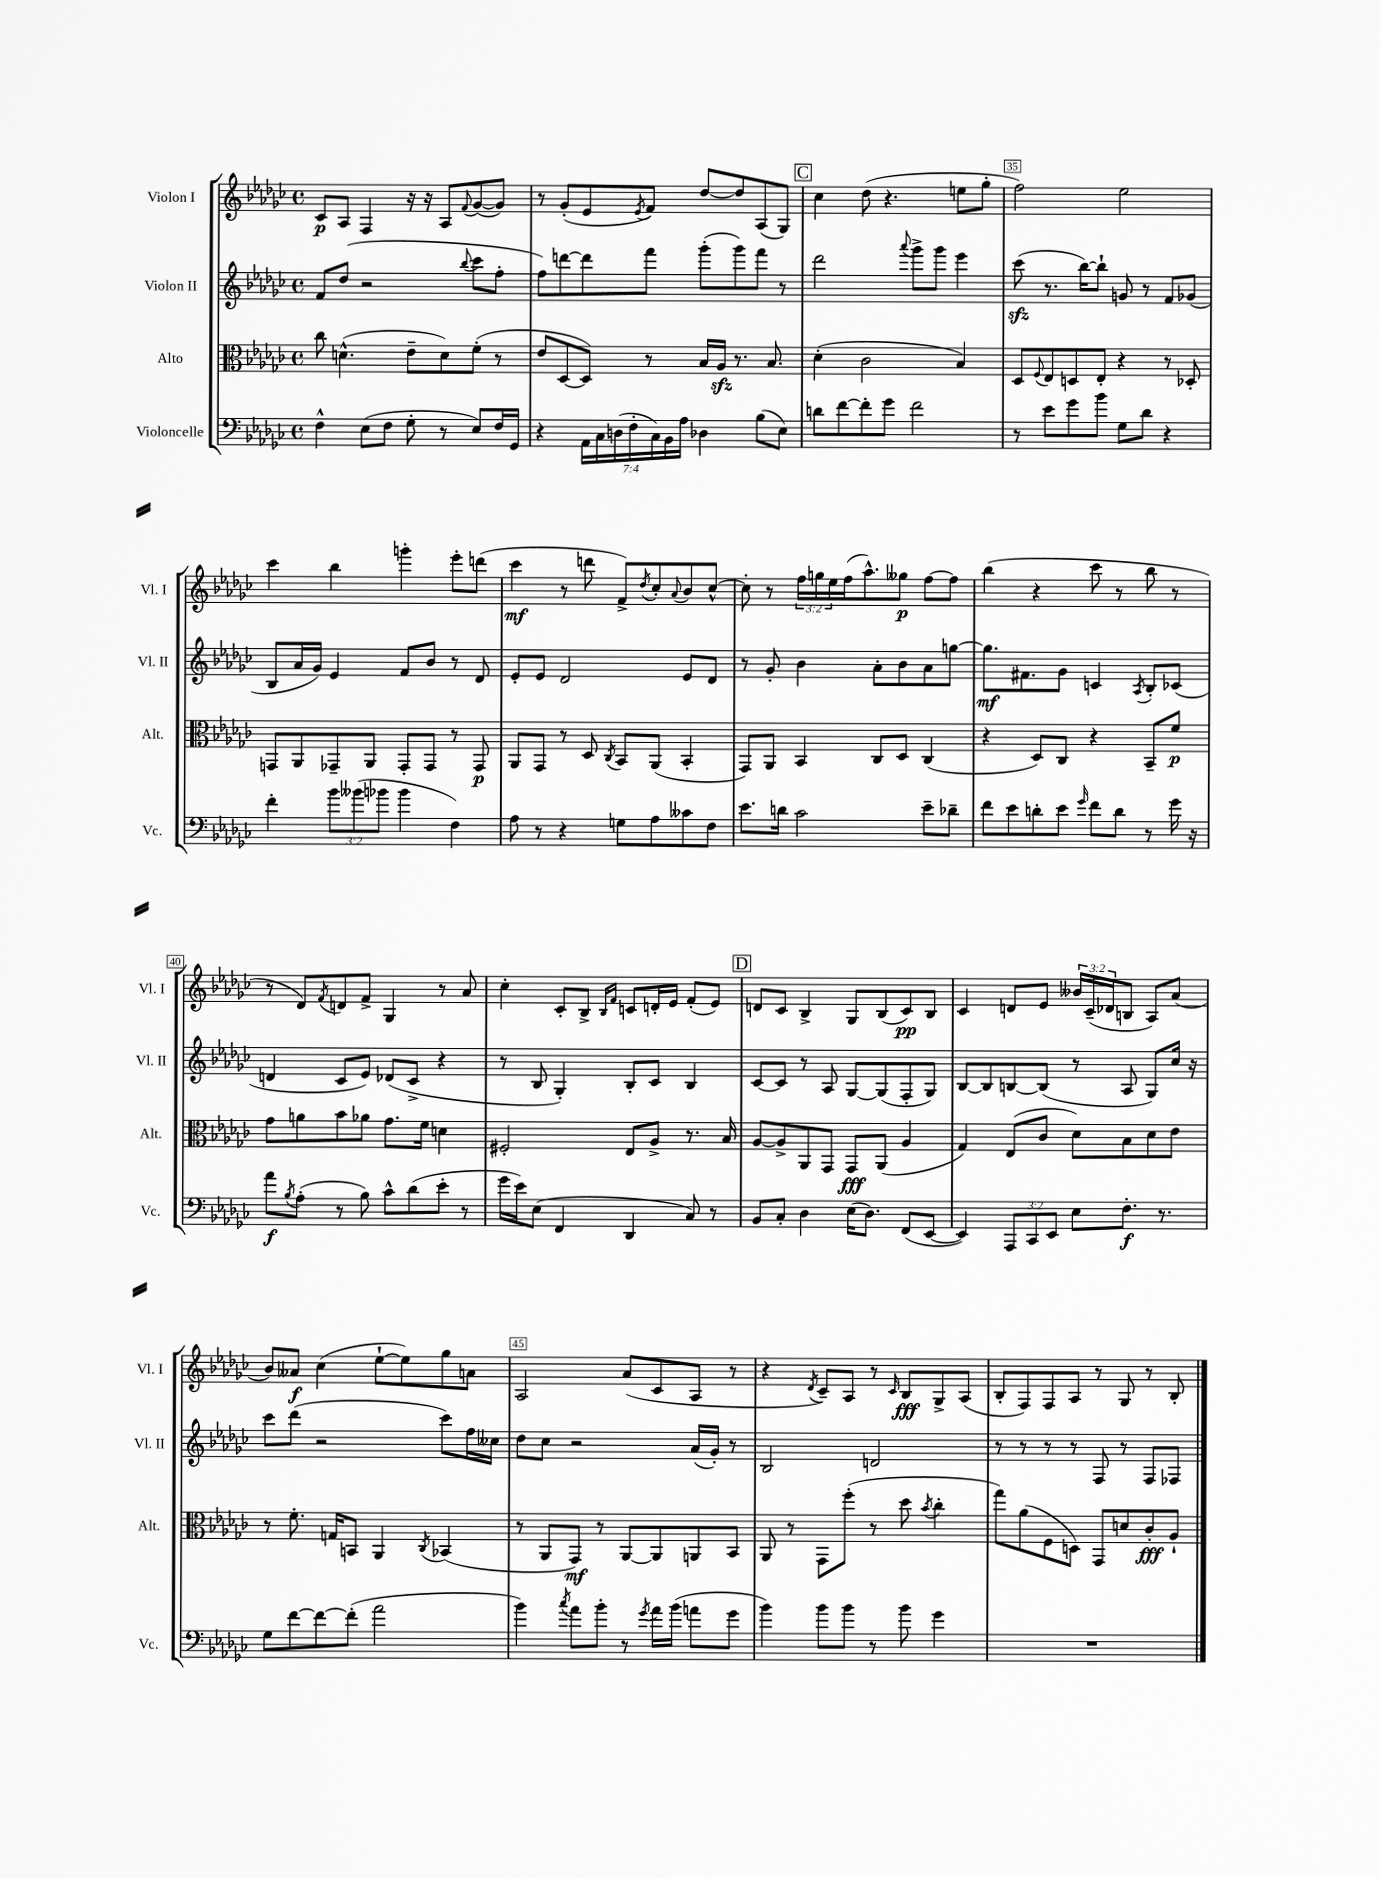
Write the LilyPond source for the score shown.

<<
\new StaffGroup <<
\new Staff = "s0" \with { instrumentName = "Violon I" shortInstrumentName = "Vl. I" } {
    \clef treble \key ges \major \defaultTimeSignature \time 4/4 \override Staff.TupletNumber.text = #tuplet-number::calc-fraction-text
    ces'8\p aes8 f4 r16 r16 aes8 \appoggiatura { f'8 } ges'8~( ges'8) |
    r8 ges'8-.( ees'8 \acciaccatura { ees'8 } f'8) des''8~ des''8 aes8( ges8) |
    \mark \markup { \box "C" } ces''4 des''8( r4. e''8 ges''8-. |
    f''2) ees''2 |
    ces'''4 bes''4 g'''4-. ees'''8-. d'''8( |
    ces'''4\mf r8 d'''8 f'8->) \acciaccatura { des''8 } ces''8-. \appoggiatura { aes'8 } bes'8 ces''8~-^ |
    ces''8-. r8 \tuplet 3/2 { f''16 g''16 ees''16 } f''16( aes''8.-^) geses''8\p f''8~ f''8 |
    bes''4( r4 ces'''8 r8 bes''8 r8 |
    r8 des'8) \acciaccatura { f'8 } d'8 f'8-> ges4 r8 aes'8 |
    ces''4-. ces'8-. bes8-> \grace { bes16 f'16 } c'8 d'16-. ees'16 f'8-.( ees'8) |
    \mark \markup { \box "D" } d'8 ces'8 bes4-> ges8 bes8( ces'8\pp) bes8 |
    ces'4 d'8 ees'8 \tuplet 3/2 { beses'16 ces'16--( des'16 } b8 aes8) aes'8( |
    bes'8) aeses'8\f ces''4( ees''8~-! ees''8) ges''8 a'8 |
    aes2 aes'8( ces'8 aes8 r8 |
    r4 \acciaccatura { des'8 } ces'8--) aes8 r8 \grace { ces'16 } bes8\fff ges8-> aes8( |
    bes8-. f8) f8 aes8 r8 ges8 r8 bes8-. \bar "|." |
}
\new Staff = "s1" \with { instrumentName = "Violon II" shortInstrumentName = "Vl. II" } {
    \clef treble \key ges \major \defaultTimeSignature \time 4/4
    f'8 des''8( r2 \appoggiatura { bes''8 } ces'''8 f''8-. |
    f''8) d'''8~ d'''8 f'''8 ges'''8-.( ges'''8) f'''8 r8 |
    \mark \markup { \box "C" } des'''2 \appoggiatura { aes'''8 } ges'''8-> ges'''8 ees'''4 |
    ces'''8\sfz( r8. bes''16~) bes''8-! g'8 r8 f'8 ges'8( |
    bes8 aes'16 ges'16) ees'4 f'8 bes'8 r8 des'8 |
    ees'8-. ees'8 des'2 ees'8 des'8 |
    r8 ges'8-. bes'4 aes'8-. bes'8 aes'8 g''8~ |
    g''8.\mf fis'8. ges'8 c'4 \acciaccatura { aes8 } bes8-. ces'8( |
    d'4 ces'8 ees'8) des'8( ces'8-> r4 |
    r8 bes8 ges4-.) bes8-. ces'8 bes4 |
    \mark \markup { \box "D" } ces'8~ ces'8 r8 aes8 ges8~ ges8( f8-. ges8) |
    bes8~ bes8 b8~ b8( r8 aes8 ges8) ces''16 r16 |
    ces'''8 des'''8( r2 ces'''8) f''16 ceses''16 |
    des''8 ces''8 r2 aes'16( ges'16-.) r8 |
    bes2 d'2 |
    r8 r8 r8 r8 f8 r8 f8 fes8 \bar "|." |
}
\new Staff = "s2" \with { instrumentName = "Alto" shortInstrumentName = "Alt." } {
    \clef alto \key ges \major \defaultTimeSignature \time 4/4
    ces''8 d'4.-^( ees'8-- d'8) f'8-.( r8 |
    ees'8 des8~ des8) r8 bes16 aes16\sfz r8. bes8. |
    \mark \markup { \box "C" } des'4-.( ces'2 bes4) |
    des8 \appoggiatura { f8 } ees8 d8 ees8-. r4 r8 des8-. |
    g,8 aes,8 ges,8-- aes,8 ges,8-. ges,8 r8 ges,8\p |
    aes,8 ges,8 r8 des8 \acciaccatura { ces8 } bes,8 aes,8( bes,4-. |
    ges,8) aes,8 bes,4 ces8 des8 ces4( |
    r4 des8) ces8 r4 bes,8-- f'8\p |
    ges'8 a'8 bes'8 aes'8 ges'8. f'16 d'4 |
    fis2-. ees8 aes8-> r8. bes16 |
    \mark \markup { \box "D" } aes8~ aes8-> aes,8 ges,8 ges,8\fff aes,8( aes4 |
    ges4) ees8( ces'8 des'8) bes8 des'8 ees'8 |
    r8 f'8.-. g16 b,8 aes,4 \acciaccatura { ces8 } bes,4( |
    r8 aes,8 ges,8\mf) r8 aes,8~ aes,8 a,8 bes,8 |
    aes,8 r8 ges,8 f''8-.( r8 des''8 \acciaccatura { bes'8 } ces''4-. |
    ges''8) aes'8( f8 d8) ges,8 d'8 ces'8-.\fff aes8-! \bar "|." |
}
\new Staff = "s3" \with { instrumentName = "Violoncelle" shortInstrumentName = "Vc." } {
    \clef bass \key ges \major \defaultTimeSignature \time 4/4 \override Staff.TupletNumber.text = #tuplet-number::calc-fraction-text
    f4-^ ees8( f8 ges8-. r8 ees8) f16 ges,16 |
    r4 \tuplet 7/4 { aes,16 ces16 d16( f16-. ces16) bes,16 aes16 } des4 bes8( ees8) |
    \mark \markup { \box "C" } d'8 f'8~ f'8-. ges'8 f'2 |
    r8 ees'8 ges'8 bes'8 ges8 des'8 r4 |
    f'4-. \tuplet 3/2 { bes'8 beses'8( bes'8 } bes'4 f4) |
    aes8 r8 r4 g8 aes8 ceses'8 f8 |
    ees'8. d'16 ces'2 ees'8-- des'8-- |
    f'8 ees'8 d'8-. ees'8 \grace { ges'16 } f'8 d'8 r8 ges'16 r16 |
    aes'8\f \acciaccatura { bes8 } aes8-.( r8 bes8) ces'8-^ des'8( ees'8-. r8 |
    ges'16 ees'16) ees8( f,4 des,4 ces8) r8 |
    \mark \markup { \box "D" } bes,8 ces8-. des4 ees16( des8.) f,8( ees,8~ |
    ees,4) \tuplet 3/2 { aes,,8 ces,8 ees,8 } ees8 f8.-.\f r8. |
    ges8 f'8~ f'8~ f'8-.( aes'2 |
    bes'4) \acciaccatura { ces''8 } aes'8 bes'8-. r8 \acciaccatura { ges'8 } aes'16 bes'16( a'8 ges'8 |
    bes'4) bes'8 bes'8 r8 bes'8 ges'4 |
    R1 \bar "|." |
}
>>
>>
\layout { \context { \Score currentBarNumber = #32 \override BarNumber.break-visibility = ##(#f #t #t) barNumberVisibility = #(every-nth-bar-number-visible 5) \override BarNumber.stencil = #(make-stencil-boxer 0.1 0.3 ly:text-interface::print) } }
